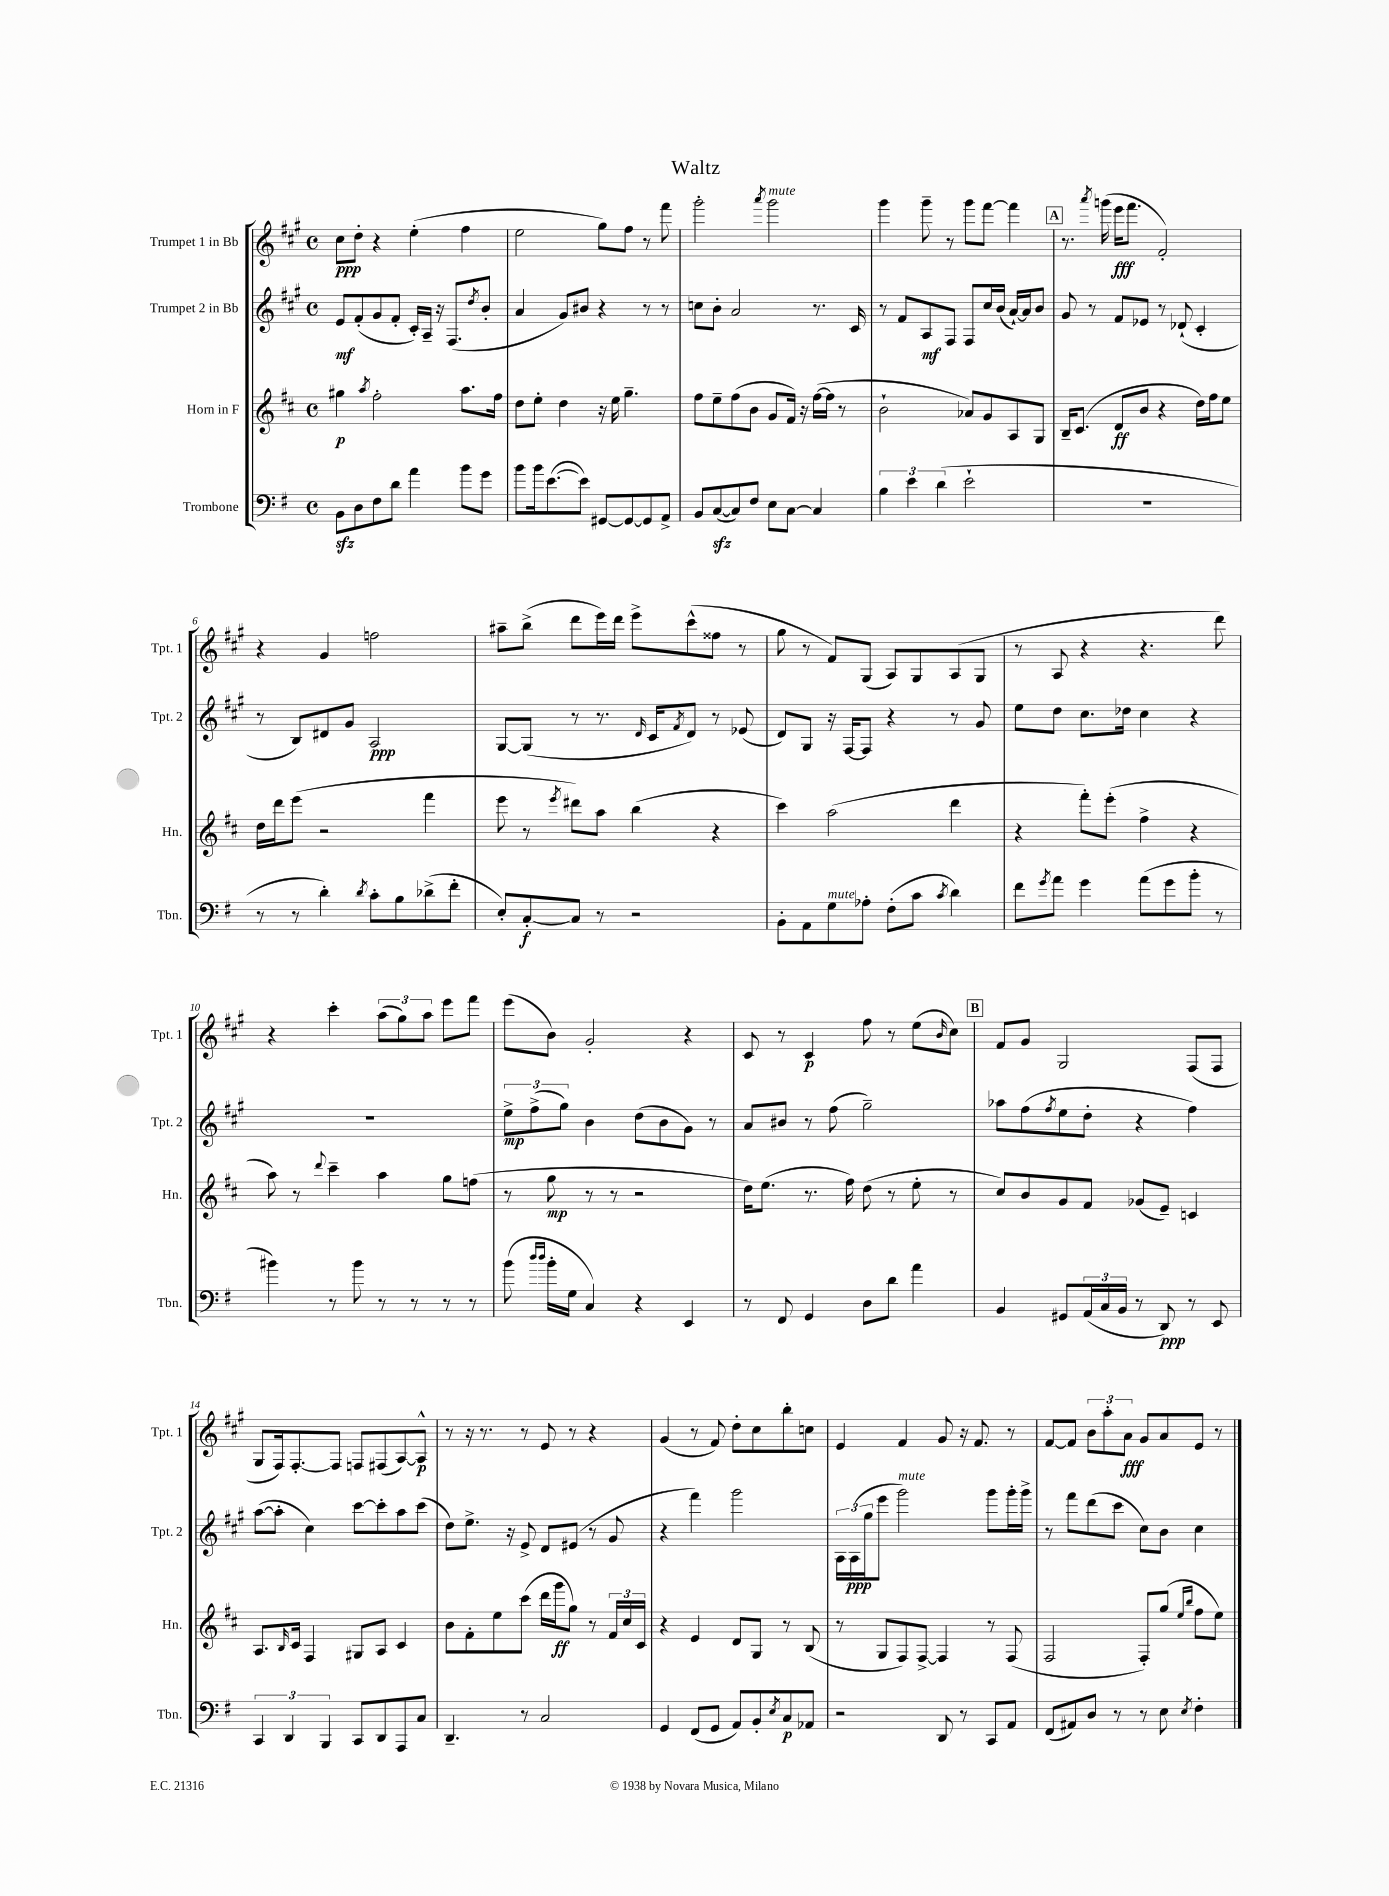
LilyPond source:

\header { title = "Waltz" }
<<
\new StaffGroup <<
\new Staff = "s0" \with { instrumentName = "Trumpet 1 in Bb" shortInstrumentName = "Tpt. 1" } {
    \clef treble \key a \major \defaultTimeSignature \time 4/4
    cis''8\ppp d''8-. r4 e''4-.( fis''4 |
    e''2 gis''8) fis''8 r8 fis'''8 |
    gis'''2-. \acciaccatura { a'''8 } gis'''2^\markup { \italic "mute" } |
    gis'''4 gis'''8-- r8 gis'''8 fis'''8~ fis'''4 |
    \mark \markup { \box "A" } r8. \acciaccatura { a'''8 } g'''16( e'''16\fff fis'''8. fis'2-.) |
    r4 gis'4 f''2 |
    ais''8-- b''8->( d'''8 e'''16) d'''16 e'''8-> cis'''8-^( fisis''8 r8 |
    gis''8 r8 fis'8) gis8( a8) gis8 a8( gis8 |
    r8 a8 r4 r4. d'''8) |
    r4 cis'''4-. \tuplet 3/2 { a''8( gis''8) a''8 } e'''8 fis'''8 |
    e'''8( b'8) gis'2-. r4 |
    cis'8 r8 cis'4\p fis''8 r8 e''8( \grace { b'16 } cis''8) |
    \mark \markup { \box "B" } fis'8 gis'8 gis2 fis8( fis8 |
    gis8 fis16) fis8.~-. fis8 f8 fis8( a8~) a8-^\p |
    r8 r16 r8. r8 e'8 r8 r4 |
    gis'4( r8 fis'8) d''8-. cis''8 b''8-. c''8 |
    e'4 fis'4 gis'8 r16 fis'8. r8 |
    fis'8~ fis'8 \tuplet 3/2 { b'8 a''8-. a'8\fff } gis'8 a'8 e'8 r8 \bar "|." |
}
\new Staff = "s1" \with { instrumentName = "Trumpet 2 in Bb" shortInstrumentName = "Tpt. 2" } {
    \clef treble \key a \major \defaultTimeSignature \time 4/4
    e'8\mf fis'8-.( gis'8 fis'8-. cis'16-.) a16-- r16 fis8.( \acciaccatura { d''8 } b'8-. |
    a'4 gis'8) bis'8 r4 r8 r8 |
    c''8 b'8-. a'2 r8. cis'16 |
    r8 fis'8 a8\mf fis8 fis8 cis''16 b'16( a'16~-!) a'16 b'8 |
    \mark \markup { \box "A" } gis'8 r8 fis'8 ees'8 r8 des'8-!( cis'4-. |
    r8 b8) dis'8 gis'8 a2\ppp |
    gis8~ gis8( r8 r8. \grace { d'16 } cis'16 \acciaccatura { fis'8 } d'8) r8 ees'8( |
    d'8) gis8 r16 fis16~ fis8 r4 r8 gis'8 |
    e''8 d''8 cis''8. des''16 cis''4 r4 |
    R1 |
    \tuplet 3/2 { e''8->\mp fis''8->( gis''8) } b'4 d''8( b'8 gis'8) r8 |
    a'8 bis'8 r8 fis''8( gis''2--) |
    \mark \markup { \box "B" } aes''8 fis''8( \acciaccatura { fis''8 } e''8 d''8-. r4 fis''4) |
    a''8~( a''8-. cis''4) cis'''8~ cis'''8-. a''8 cis'''8( |
    d''8) e''8.-> r16 e'8-> d'8 eis'8( r8 gis'8 |
    r4 fis'''4) gis'''2 |
    \tuplet 3/2 { a16 a16\ppp( gis''16 } e'''8 gis'''2^\markup { \italic "mute" }) gis'''8 gis'''16-. gis'''16-> |
    r8 fis'''8 d'''8( cis'''8 cis''8) b'8 cis''4 \bar "|." |
}
\new Staff = "s2" \with { instrumentName = "Horn in F" shortInstrumentName = "Hn." } {
    \clef treble \key d \major \defaultTimeSignature \time 4/4
    gis''4\p \acciaccatura { a''8 } fis''2-. a''8. fis''16 |
    d''8 e''8-. d''4 r16 e''16 g''4.-- |
    fis''8 e''8-- fis''8( b'8 g'8 fis'16) r16 fis''16~( fis''16 r8 |
    b'2-! aes'8) g'8 a8 g8 |
    \mark \markup { \box "A" } b16-- cis'8.( d'8\ff b'8 r4 d''16) fis''16 e''8 |
    d''16 d'''16 e'''8( r2 fis'''4 |
    e'''8 r8 \acciaccatura { e'''8 } dis'''8) a''8 b''4( r4 |
    cis'''4) a''2( d'''4 |
    r4 fis'''8-.) e'''8-.( fis''4-> r4 |
    a''8) r8 \appoggiatura { d'''8 } cis'''4-- a''4 g''8 f''8( |
    r8 g''8\mp r8 r8 r2 |
    d''16) e''8.( r8. fis''16) d''8( r8 e''8-. r8 |
    \mark \markup { \box "B" } cis''8) b'8 g'8 fis'8 ges'8( e'8--) c'4 |
    a8. \grace { b16 } cis'16 fis4 gis8 a8 cis'4 |
    b'8 fis'8-. e''8 cis'''8( d'''16 g'''16\ff g''8) r8 \tuplet 3/2 { fis'16 cis''16 cis'16 } |
    r4 e'4 d'8 g8 r8 b8( |
    r8 g8 fis8) fis8~-> fis4 r8 fis8( |
    fis2 fis8-.) g''8( \grace { e''16 b''16 } fis''8 e''8) \bar "|." |
}
\new Staff = "s3" \with { instrumentName = "Trombone" shortInstrumentName = "Tbn." } {
    \clef bass \key g \major \defaultTimeSignature \time 4/4
    b,8\sfz d8 fis8 d'8 a'4 b'8 g'8 |
    b'8 b'16 e'8.~( e'8) gis,8~ gis,8~ gis,8 a,8-> |
    b,8 c8~\sfz( c8) fis8 e8 c8~ c4 |
    \tuplet 3/2 { b4 e'4 d'4( } e'2-! |
    \mark \markup { \box "A" } R1 |
    r8 r8 d'4-.) \acciaccatura { d'8 } c'8-. b8 des'8->( fis'8-. |
    e8-.) c8~-.\f c8 r8 r2 |
    b,8-. a,8 g8^\markup { \italic "mute" } aes8-. fis8-.( c'8 \acciaccatura { c'8 } d'4) |
    fis'8 \acciaccatura { g'8 } a'8 g'4 a'8( g'8 b'8-. r8 |
    bis'4) r8 bis'8 r8 r8 r8 r8 |
    b'8( \grace { d''16 d''16 } b'16-. g16 c4) r4 e,4 |
    r8 fis,8 g,4 d8 d'8 a'4 |
    \mark \markup { \box "B" } b,4 gis,8 \tuplet 3/2 { a,16( c16 b,16 } r8 d,8\ppp) r8 e,8 |
    \tuplet 3/2 { c,4 d,4 b,,4 } c,8 d,8 a,,8 c8 |
    d,4.-- r8 c2 |
    g,4 fis,8( g,8 a,8) b,8-. \acciaccatura { e8 } c8\p aes,8 |
    r2 d,8 r8 c,8 a,8 |
    fis,8( ais,8) d8 r8 r8 e8 \acciaccatura { e8 } fis4-. \bar "|." |
}
>>
>>
